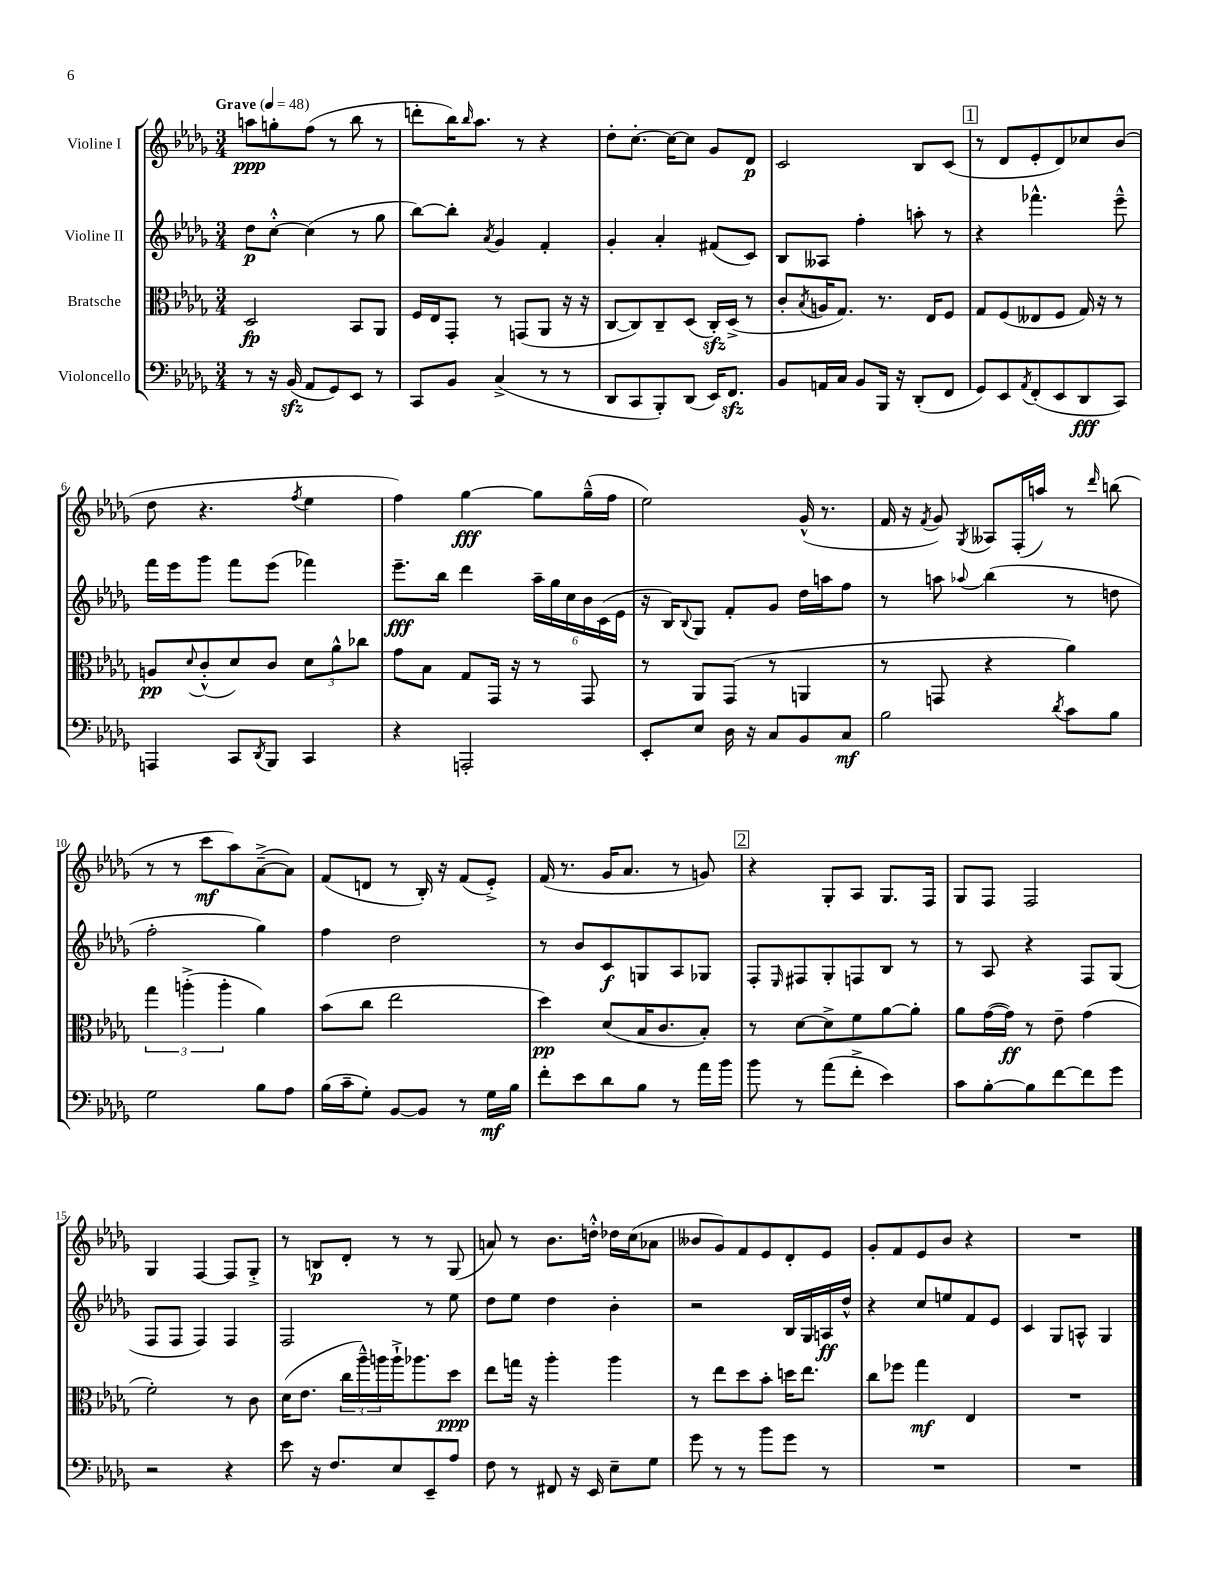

**kern	**kern	**kern	**kern
*staff4	*staff3	*staff2	*staff1
*clefF4	*clefC3	*clefG2	*clefG2
*k[b-e-a-d-g-]	*k[b-e-a-d-g-]	*k[b-e-a-d-g-]	*k[b-e-a-d-g-]
*M3/4	*M3/4	*M3/4	*M3/4
*MM48	*MM48	*MM48	*MM48
8r	2D-/	8dd-\L	8aa\L
16r	.	[8cc'^^\J	8gg'\
(16BB-/	.	.	.
8AA-/L	.	(4cc\]	(8ff\J
8GG-/)	.	.	8r
8EE-/J	8BB-/L	8r	8bb-\
8r	8AA-/J	8gg-\	8r
=	=	=	=
8CC/L	16F/LL	[8bb-\L)	8ddd'\L
.	16E-/J	.	.
8BB-/J	8GG-'/J	8bb-'\]J	16bb-\K)
.	.	.	16qqbb-/
.	.	.	8.aa-\J
.	.	8qa-/	.
(4C^/	8r	4g-/	.
.	(8GG/L	.	8r
8r	8AA-/J	4f'/	4r
8r	16r	.	.
.	16r	.	.
=	=	=	=
8DD-/L	[8C/L	4g-'/	8dd-'\L
8CC/	8C/])	.	[8.cc'\J
8BBB-'/)	8C~/	4a-'/	.
.	.	.	16cc\_LK
(8DD-/J	(8D-/J	.	8cc\]J
16EE-/LK)	16C'/LL)	(8f#/L	8g-/L
8.FF/J	(16D-^/JJ	.	.
.	8r	8c/J)	8d-/J
=	=	=	=
8BB-/L	8c'/L	8B-/L	2c/
.	8qB-/	.	.
16AA/L	16A/K	8A--/J	.
16C/JJ	8.G-/J)	.	.
8BB-/L	.	4ff'\	.
16BBB-/Jk	8.r	.	.
16r	.	.	.
(8DD-'/L	.	8aa'\	8B-/L
.	16E-/LK	.	.
8FF/J	8F/J	8r	(8c/J
=	=	=	=
8GG-/L)	8G-/L	4r	8r
8EE-/	(8F/	.	8d-/L
8qAA-/	.	.	.
(8FF'/	8E--/	4.fff-^^\	8e-'/
8EE-/	8F/J	.	8d-/)
8DD-/	16G-/)	.	8cc-/
.	16r	.	.
8CC/J)	8r	8eee-~^^\	(8b-/J
=	=	=	=
4AAA/	8A/L	16fff\LL	8dd-\
.	.	16eee-\J	.
.	8qqd-/	.	.
.	(8c'^^/	8ggg-\J	4.r
8CC/L	8d-/)	8fff\L	.
8qDD-/	.	.	.
8BBB-/J	8c/J	(8eee-\J	.
.	.	.	8qff/
4CC/	12d-\L	4fff-\)	4ee-\
.	12a-^^\	.	.
.	12cc-\J	.	.
=	=	=	=
4r	8g-\L	8.eee-~\L	4ff\)
.	8B-\J	.	.
.	.	16bb-\Jk	.
2AAA'/	8G-/L	4ddd-\	[4gg-\
.	16GG-/Jk	.	.
.	16r	.	.
.	8r	24aa-~\LL	8gg-\]L
.	.	24gg-\	.
.	.	24cc\	.
.	8GG-/	24b-\	(16gg-~^^\L
.	.	(24c\	.
.	.	.	16ff\JJ
.	.	24e-\JJ	.
=	=	=	=
8EE-'/L	8r	16r	2ee-\)
.	.	16B-/LK)	.
.	.	8qqB-/	.
8E-/J	8AA-/L	8G-/J	.
16D-\	(8GG-/J	8f'/L	.
16r	.	.	.
8C/L	8r	8g-/J	.
8BB-/	4AA/	16dd-\LL	(16g-^^/
.	.	16aa\J	8.r
8C/J	.	8ff\J	.
=	=	=	=
2B-\	8r	8r	16f/
.	.	.	16r
.	.	.	8qf/
.	8GG/	8aa\	8g-/)
.	.	8qqaa-/	8qG-/
.	4r	(4bb-\	8A--/L
.	.	.	(16F'/L
.	.	.	16aa/JJ)
8qd-/	.	.	.
8c\L	4a-\)	8r	8r
.	.	.	16qqddd-/
8B-\J	.	8dd\	(8bb\
=	=	=	=
2G-\	6gg-\	2ff'\	8r
.	.	.	8r
.	(6aa'^\	.	.
.	.	.	8ccc\L
.	6aa'\	.	.
.	.	.	8aa-\)
8B-\L	4a-\)	4gg-\)	([8a-~^\
8A-\J	.	.	8a-\]J)
=	=	=	=
(16B-\LL	(8b-\L	4ff\	(8f/L
16c~\J	.	.	.
8G-'\J)	8cc\J	.	8d/J
[8BB-/L	2ee-\	2dd-\	8r
8BB-/]J	.	.	16B-'/)
.	.	.	16r
8r	.	.	(8f/L
16G-\LL	.	.	8e-'^/J)
16B-\JJ	.	.	.
=	=	=	=
8f'\L	4dd-\)	8r	(16f/
.	.	.	8.r
8e-\	.	8b-/L	.
8d-\	(8d-/L	8c/	16g-/LK
.	.	.	8.a-/J
8B-\J	16B-/K	8G/	.
.	8.c/	.	.
8r	.	8A-/	8r
16a-\LL	8B-'/J)	8G-/J	8g/)
16b-\JJ	.	.	.
=	=	=	=
8b-\	8r	8F'/L	4r
.	.	16qqE-/	.
8r	[8d-\L	8F#/	.
(8a-\L	8d-^\]	8G-'/	8G-'/L
8f'^\J	8f\	8F/	8A-/J
4e-\)	[8a-\	8B-/J	8.G-/L
.	8a-'\]J	8r	.
.	.	.	16F/Jk
=	=	=	=
8c\L	8a-\L	8r	8G-/L
[8B-'\	([16g-\L	8A-/	8F/J
.	16g-\]JJ)	.	.
8B-\]	8r	4r	2F/
[8f\	8e-~\	.	.
8f\]	(4g-\	8F/L	.
8g-\J	.	(8G-/J	.
=	=	=	=
2r	2f'\)	8F/L	4G-/
.	.	8F/J	.
.	.	4F/)	[4F/
4r	8r	4F/	8F/]L
.	8c\	.	8G-'^/J
=	=	=	=
8e-\	(16d-\LK	2F/	8r
.	8.e-\J	.	.
16r	.	.	8B/L
8.F/L	.	.	.
.	24cc\LL	.	8d-'/J
.	24aa-~^^\)	.	.
.	24aa\	.	.
8E-/	16aa`^\J	.	8r
.	8.aa-\	.	.
8EE-~/	.	8r	8r
8A-/J	8dd-\J	8ee-\	(8G-/
=	=	=	=
8F\	8ee-\L	8dd-\L	8a/)
8r	16gg\Jk	8ee-\J	8r
.	16r	.	.
8FF#/	4aa-'\	4dd-\	8.b-\L
16r	.	.	.
16EE-/	.	.	16dd'^^\Jk
8E-~\L	4aa-\	4b-'\	16dd-\LL
.	.	.	(16cc\J
8G-\J	.	.	8a-\J
=	=	=	=
8g-\	8r	2r	8b--/L
8r	8ee-\L	.	8g-/)
8r	8dd-\	.	8f/
8b-\L	8b-'\J	.	8e-/
8g-\J	16dd\LK	16B-/LL	8d-'/
.	8.ee-\J	16G-/	.
8r	.	16A/	8e-/J
.	.	16dd-^^/JJ	.
=	=	=	=
2.r	8cc\L	4r	8g-'/L
.	8ff-\J	.	8f/
.	4gg-\	8cc/L	8e-/
.	.	8ee/	8b-/J
.	4E-/	8f/	4r
.	.	8e-/J	.
=	=	=	=
2.r	2.r	4c/	2.r
.	.	8G-/L	.
.	.	8A^^/J	.
.	.	4G-/	.
==	==	==	==
*-	*-	*-	*-
